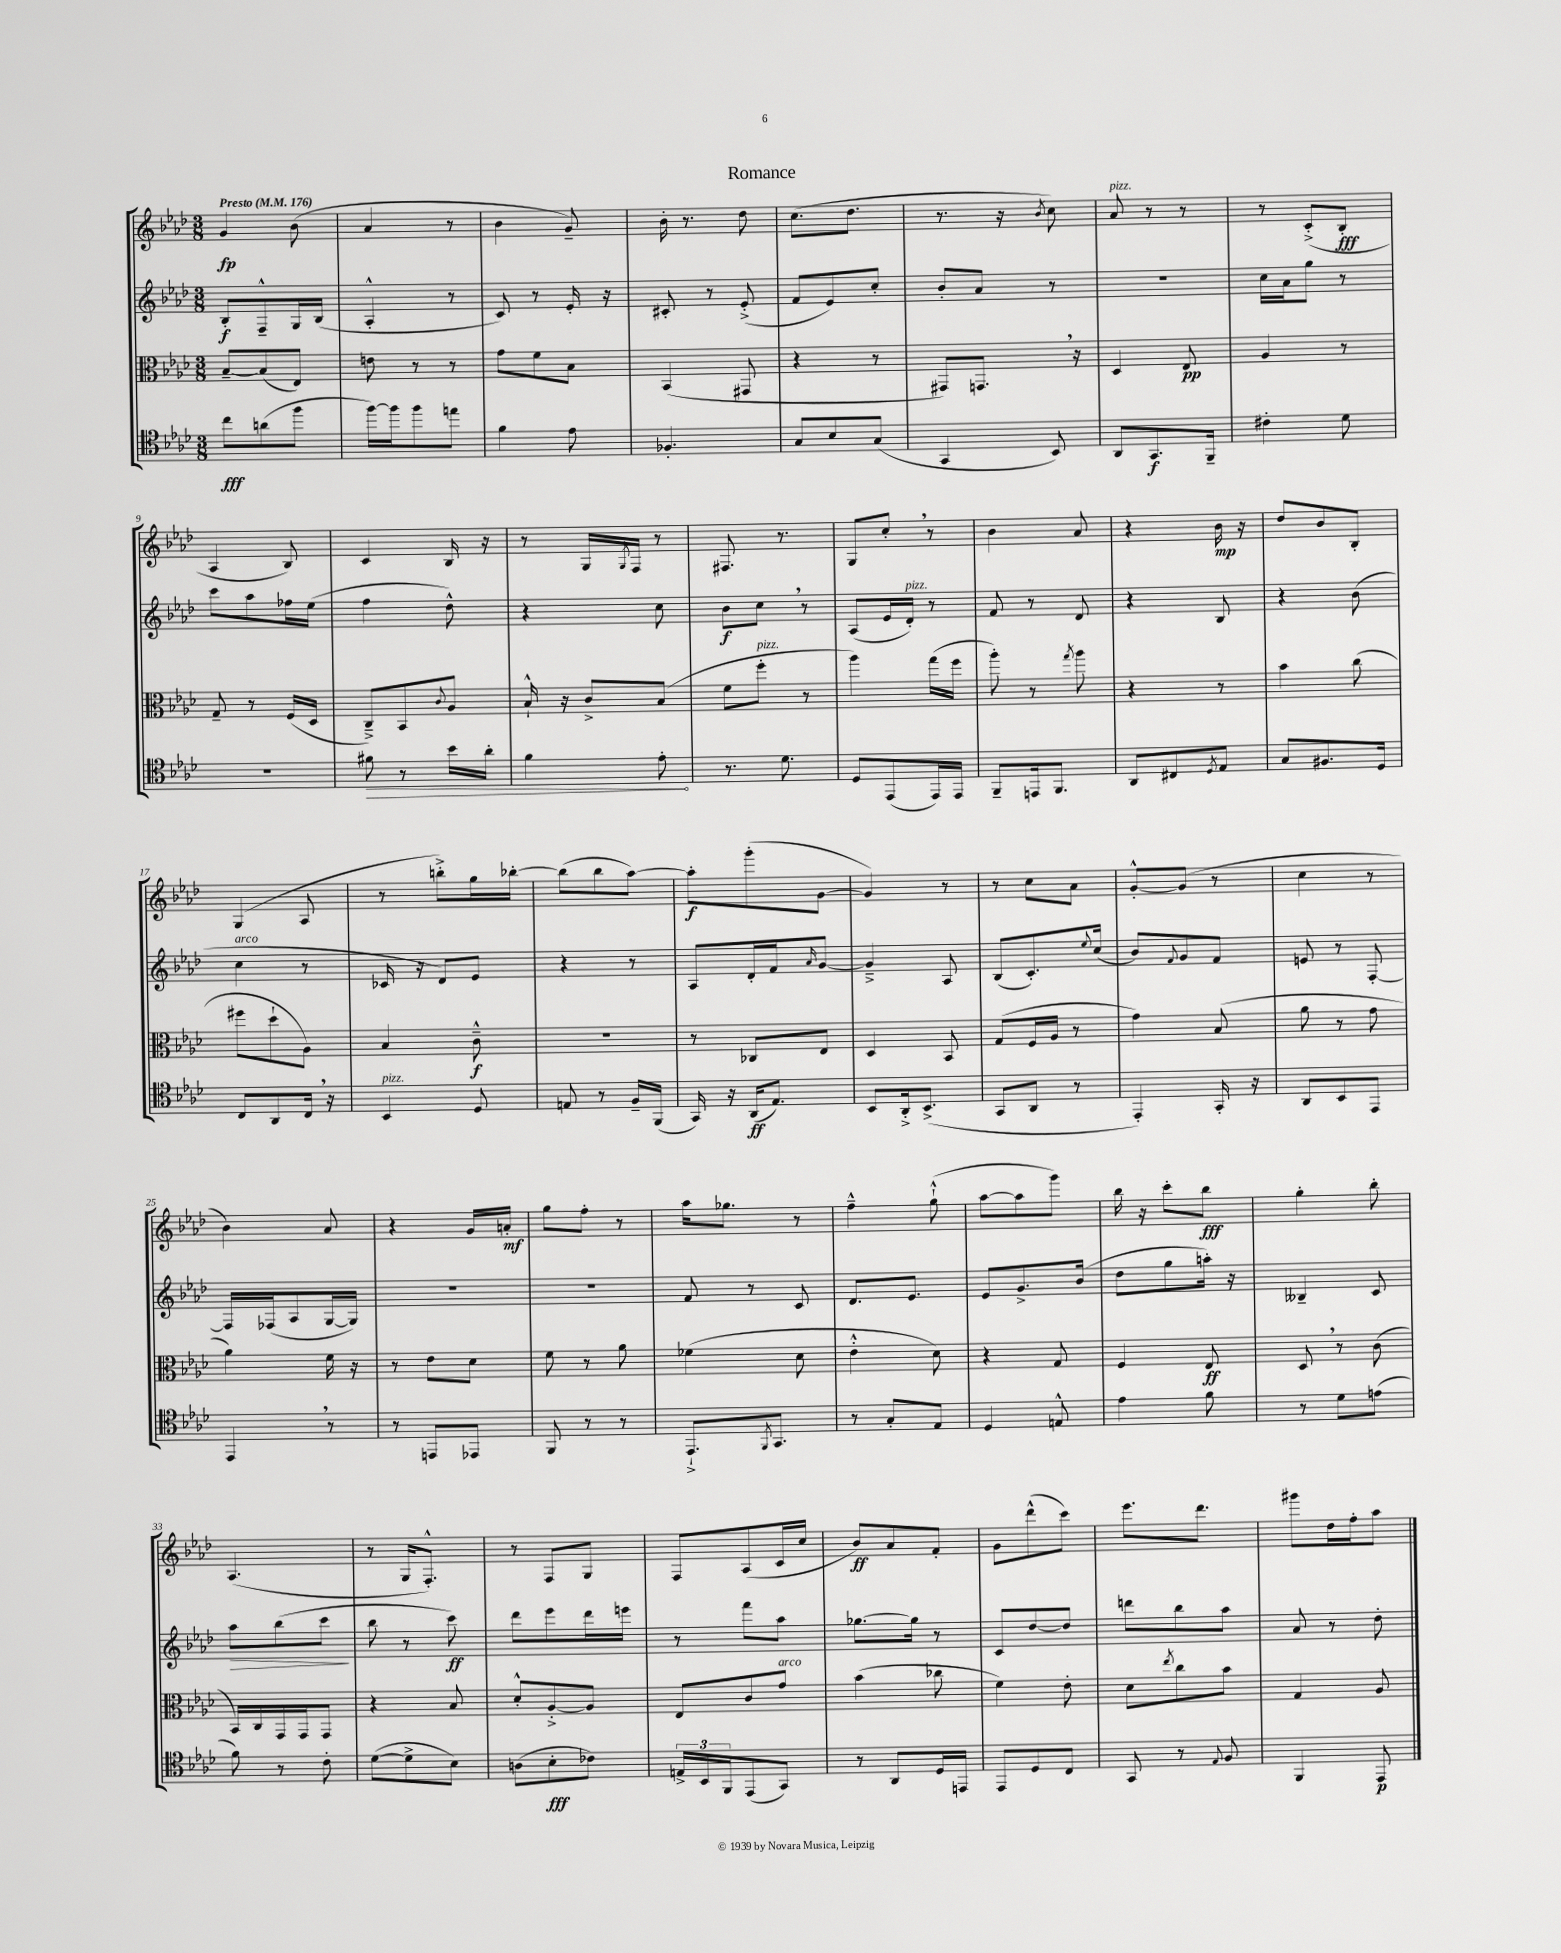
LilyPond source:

\header { title = "Romance" }
<<
\new StaffGroup <<
\new Staff = "s0" {
    \clef treble \key aes \major \numericTimeSignature \time 3/8 \tempo "Presto" 4 = 176
    g'4\fp bes'8( |
    aes'4 r8 |
    bes'4 g'8--) |
    bes'16-. r8. des''8 |
    c''8.( des''8. |
    r8. r16 \acciaccatura { bes'8 } c''8) |
    aes'8^\markup { \italic "pizz." } r8 r8 |
    r8 c'8-.->( bes8-.\fff |
    aes4 bes8) |
    c'4 bes16 r16 |
    r8 g16 \acciaccatura { g8 } f16 r8 |
    fis8. r8. |
    g8 c''8-. \breathe r8 |
    bes'4 aes'8 |
    r4 bes'16\mp r16 |
    des''8 bes'8 bes8-. |
    g4( aes8 |
    r8 b''8-.->) g''16 bes''16~-. |
    bes''8( bes''8 aes''8~) |
    aes''8-.\f g'''8-.( g'8~ |
    g'4) r8 |
    r8 c''8 aes'8 |
    g'8~-.-^ g'8( r8 |
    c''4 r8 |
    bes'4) aes'8 |
    r4 g'16 a'16-.\mf |
    g''8 f''8-. r8 |
    aes''16 ges''8. r8 |
    f''4---^ g''8-!-^( |
    aes''8~ aes''8 g'''8) |
    bes''16 r16 c'''8-. bes''8\fff |
    g''4-. bes''8-. |
    aes4.( |
    r8 g16 f8.-.-^) |
    r8 f8 g8 |
    f8 aes8( c'16 c''16 |
    bes'8\ff) aes'8 f'8-. |
    g'8 des'''8-^( c'''8) |
    ees'''8. des'''8. |
    gis'''8 des''16 f''16-. aes''8 \bar "|." |
}
\new Staff = "s1" {
    \clef treble \key aes \major \numericTimeSignature \time 3/8
    bes8-.\f f8---^ g16 bes16( |
    aes4-.-^ r8 |
    c'8) r8 ees'16-. r16 |
    cis'8-. r8 ees'8-.->( |
    f'8 ees'8) c''8-. |
    bes'8-. aes'8 r8 |
    r4. |
    c''16 aes'16 g''8 r8 |
    c'''8 aes''8 fes''16 ees''16( |
    f''4 des''8-^) |
    r4 c''8 |
    bes'8\f c''8 \breathe r8 |
    aes8( ees'16 des'16-.^\markup { \italic "pizz." }) r8 |
    f'8 r8 des'8 |
    r4 bes8 |
    r4 bes'8( |
    c''4^\markup { \italic "arco" } r8 |
    ces'16 r16 des'8) ees'8 |
    r4 r8 |
    aes8 des'16-. f'16 \grace { aes'16 } g'8~ |
    g'4---> aes8 |
    bes8( c'8.-.) \appoggiatura { ees''8 } c''16( |
    bes'8) \appoggiatura { f'8 } g'8 f'8 |
    e'8 r8 f8~-. |
    f16 fes16( aes8 g16~ g16) |
    R4. |
    R4. |
    f'8 r8 c'8 |
    des'8. ees'8. |
    ees'8 g'8.-> bes'16( |
    des''8 g''8 a''16-.) r16 |
    beses4-- c'8 |
    aes''8\> bes''8( c'''8\! |
    bes''8 r8 c'''8\ff) |
    des'''8 ees'''8 des'''16 e'''16 |
    r8 f'''8 aes''8 |
    ges''8.~ ges''16 r8 |
    c'8 des''8~ des''8 |
    d'''8 bes''8 aes''8 |
    aes'8 r8 des''8-. \bar "|." |
}
\new Staff = "s2" {
    \clef alto \key aes \major \numericTimeSignature \time 3/8
    bes8~-- bes8( ees8) |
    e'8 r8 r8 |
    g'8 f'8 bes8 |
    bes,4( gis,8 |
    r4 r8 |
    gis,8) g,8. \breathe r16 |
    des4 ees8\pp |
    aes4 r8 |
    g8-- r8 f16( des16 |
    c8--->) bes,8 \appoggiatura { c'8 } aes8 |
    bes16-!-^ r16 c'8-> bes8( |
    f'8 f''8-.^\markup { \italic "pizz." } r8 |
    aes''4) g''16( f''16 |
    aes''8-.) r8 \acciaccatura { g''8 } aes''8 |
    r4 r8 |
    bes'4 c''8( |
    fis''8 des''8-! aes8) |
    bes4 c'8---^\f |
    R4. |
    r8 ces8 ees8 |
    des4 bes,8 |
    g8( f16 aes16 r8 |
    g'4) bes8( |
    aes'8 r8 g'8 |
    aes'4) f'16 r16 |
    r8 ees'8 des'8 |
    f'8 r8 aes'8 |
    fes'4( des'8 |
    ees'4-.-^ des'8) |
    r4 g8 |
    f4 ees8\ff |
    des8 \breathe r8 c'8( |
    bes,16) c16 g,16 g,16 g,8 |
    r4 bes8 |
    des'8-.-^ aes8~-.-> aes8 |
    ees8 c'8 g'8^\markup { \italic "arco" } |
    bes'4( ces''8 |
    f'4) ees'8-. |
    des'8 \acciaccatura { ees''8 } c''8 bes'8 |
    g4 aes8 \bar "|." |
}
\new Staff = "s3" {
    \clef tenor \key aes \major \numericTimeSignature \time 3/8
    c''8\fff a'8( f''8 |
    f''16~) f''16 f''8 e''8 |
    f'4 ees'8 |
    fes4.-. |
    g8 bes8 g8( |
    g,4 bes,8) |
    aes,8 g,8.\f f,16-- |
    cis'4-. des'8 |
    R4. |
    \once \override Hairpin.circled-tip = ##t fis'8\> r8 bes'16 aes'16-. |
    f'4 ees'8-.\! |
    r8. des'8. |
    des8 ees,8( ees,16) ees,16 |
    f,8-- e,16 f,8. |
    aes,8 cis8 \acciaccatura { des8 } ees8 |
    g8 fis8. des16 |
    c8 aes,8 c16 \breathe r16 |
    bes,4^\markup { \italic "pizz." } des8 |
    e8 r8 f16-- f,16( |
    g,16) r16 aes,16\ff( ees8.) |
    bes,8 aes,16-.-> bes,8.->( |
    g,8 aes,8 r8 |
    ees,4-.) g,16-. r16 |
    aes,8 bes,8 ees,8 |
    ees,4 \breathe r8 |
    r8 e,8 ees,8 |
    f,8 r8 r8 |
    ees,8.-!-> \acciaccatura { f,8 } g,8. |
    r8 g8-. ees8 |
    des4 e8-^ |
    ees'4 f'8 |
    r8 des'8 e'8( |
    f'8) r8 c'8-. |
    des'8~( des'8-> bes8) |
    a8( bes8-.\fff ces'8) |
    \tuplet 3/2 { e16-> bes,16 f,16 } ees,8( g,8) |
    r8 aes,8 des16 e,16 |
    ees,8 des8 c8 |
    g,8 r8 \appoggiatura { ees8 } f8 |
    f,4 ees,8\p \bar "|." |
}
>>
>>
